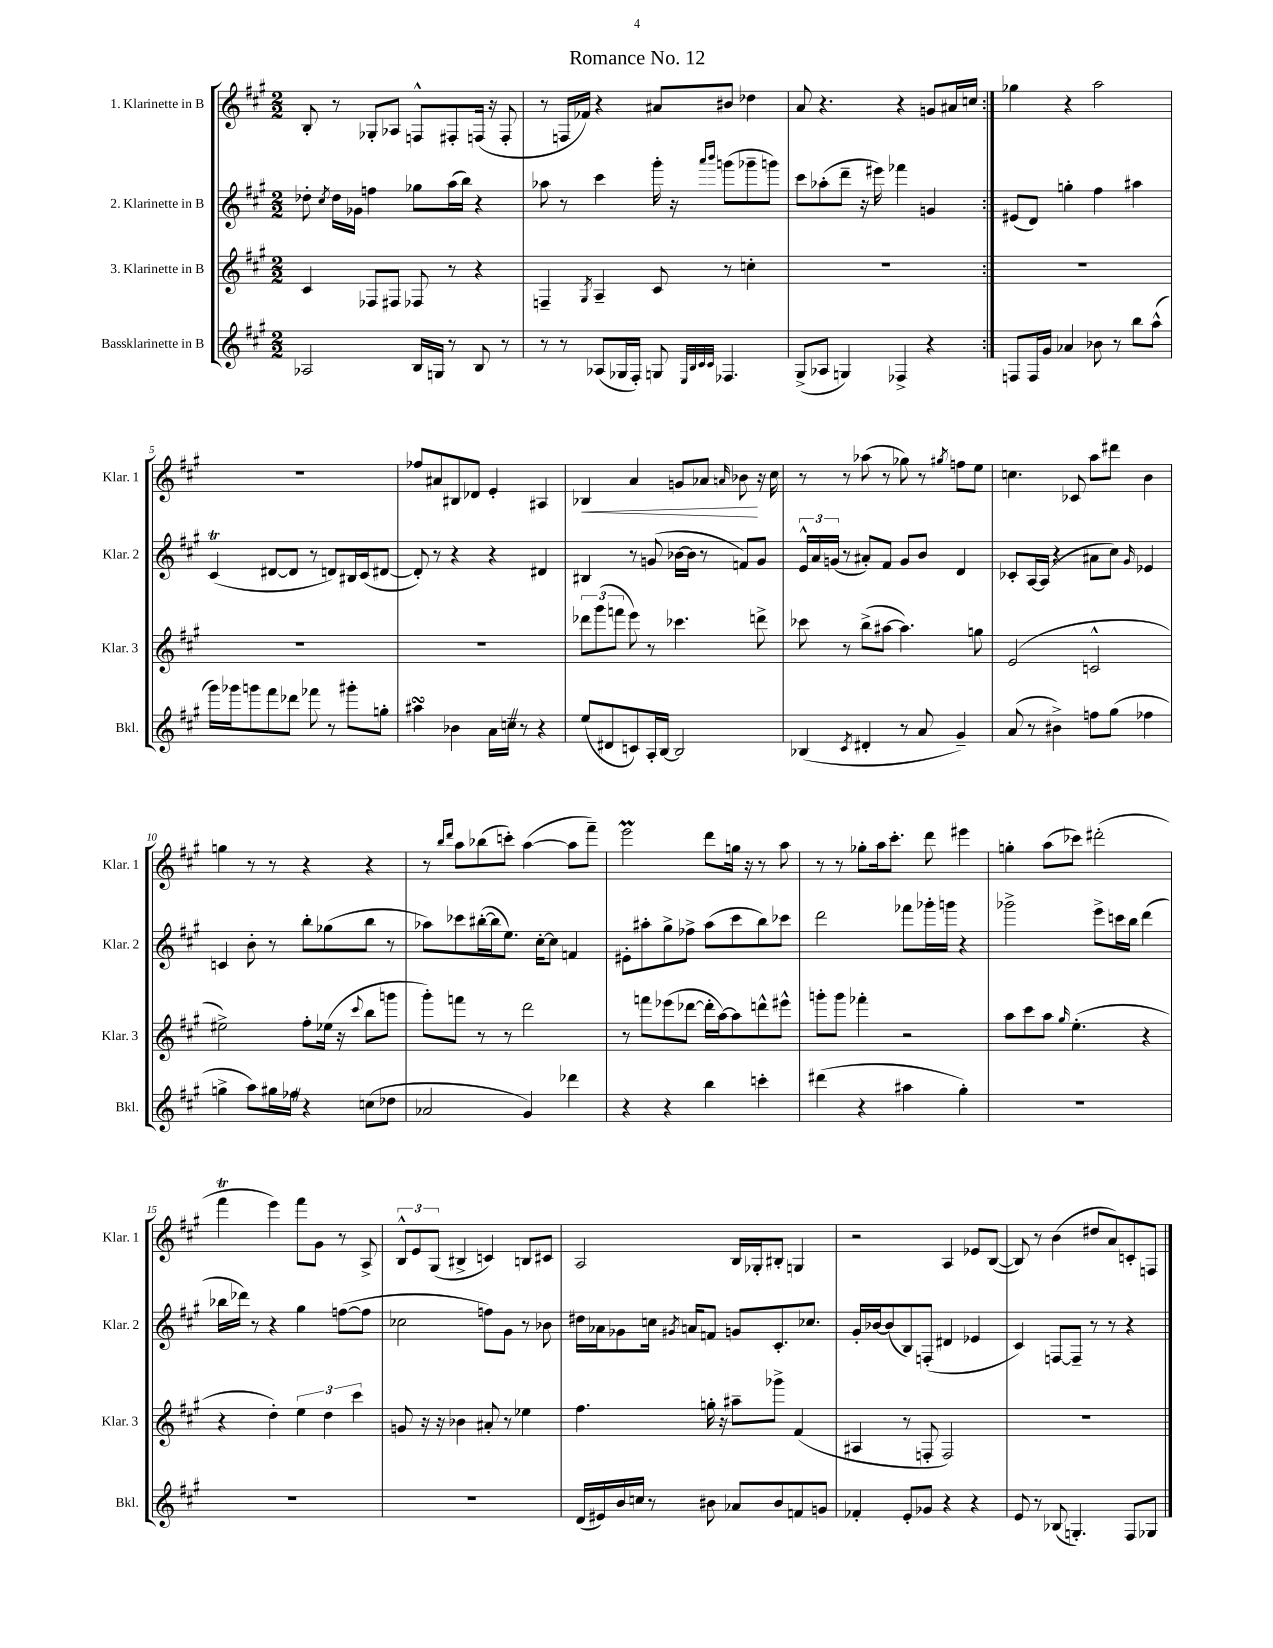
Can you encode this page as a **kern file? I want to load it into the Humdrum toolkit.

**kern	**kern	**kern	**kern	**dynam
*part4	*part3	*part2	*part1	*part1
*staff4	*staff3	*staff2	*staff1	*staff1
*I"Bassklarinette in B	*I"3. Klarinette in B	*I"2. Klarinette in B	*I"1. Klarinette in B	*
*I'Bkl.	*I'Klar. 3	*I'Klar. 2	*I'Klar. 1	*
*clefG2	*clefG2	*clefG2	*clefG2	*
*k[f#c#g#]	*k[f#c#g#]	*k[f#c#g#]	*k[f#c#g#]	*
*M2/2	*M2/2	*M2/2	*M2/2	*
=1	=1	=1	=1	=1
2A-X/	4c#/	8dd-X'\	8B'/	.
.	.	8qcc#/	.	.
.	.	16dd-\LL	8r	.
.	.	16g-X\JJ	.	.
.	8F-X/L	4ffn\	8G-X'/L	.
.	8F#X/J	.	8A-X/J	.
16B/LL	8F-X/	8gg-X\L	8Fn^^/L	.
16Gn/JJ	.	.	.	.
8r	8r	(16aa\L	8F#X'/	.
.	.	16bb\JJ)	.	.
8B/	4r	4r	(16Fn/Jk	.
.	.	.	16r	.
8r	.	.	8F'/	.
=2	=2	=2	=2	=2
8r	4Fn~/	8aa-X\	8r	.
8r	.	8r	16Fn/LL	.
.	.	.	16f-X/JJ)	.
.	8qG#/	.	.	.
(8A-X/L	4A~/	4ccc#\	4r	.
16G-X/L	.	.	.	.
16F#'/JJ)	.	.	.	.
8Gn/	8c#/	16ggg#'\	8a#X/L	.
.	.	16r	.	.
32qqE/LLL	.	.	.	.
32qqB/	.	.	.	.
32qqc#/	.	16qqaaa/LL	.	.
32qqc#/JJJ	.	16qqbbb/JJ	.	.
4.F-X/	8r	(8gggn\L	8b#X/J	.
.	4ccn'\	8ggg-X~\	4dd-X\	.
.	.	8gggn\J)	.	.
=3	=3	=3	=3	=3
(8G#^/L	1r	8ccc#\L	8a/	.
8A-X/J	.	(8aa-X'\	4.r	.
4Gn/)	.	8ddd~\J	.	.
.	.	16r	.	.
.	.	16eee#X\)	.	.
4F-X^/	.	4fff-X\	4r	.
4r	.	4gn/	8gn/L	.
.	.	.	16a#X/L	.
.	.	.	16ccn/JJ	.
=4:|!	=4:|!	=4:|!	=4:|!	=4:|!
8Fn/L	1r	(8e#X/L	4gg-X\	.
16F/L	.	8d/J)	.	.
16g#/JJ	.	.	.	.
4a-X/	.	4ggn'\	4r	.
8b-X\	.	4ff#\	2aa\	.
8r	.	.	.	.
8bb\L	.	4aa#X\	.	.
(8aa^^\J	.	.	.	.
!!LO:LB:g=z
=5	=5	=5	=5	=5
16ggg#\LL)	1r	(4c#t/	1r	.
16ggg-X\J	.	.	.	.
8gggn\	.	.	.	.
8fff#\	.	[8d#X/L	.	.
8ddd-X\J	.	8d#/J]	.	.
8fff-X\	.	8r	.	.
8r	.	8dn/L)	.	.
8ggg#X'\L	.	16B#X/L	.	.
.	.	(16c#/J	.	.
8ggn'\J	.	[8d#X/J	.	.
=6	=6	=6	=6	=6
4aa#XsSsS\	1r	8d#'/])	8ff-X/L	.
.	.	8r	8a#X/	.
4b-X\	.	4r	8B#X/	.
.	.	.	8d-X/J	.
16a\LL	.	4r	4e'/	.
16ccn~Z\JJ	.	.	.	.
8r	.	.	.	.
4r	.	4d#X/	4A#X/	.
=7	=7	=7	=7	=7
!	!	!	!	!LO:HP:b
(8ee/L	12ddd-X\L	4B#X/	4B-X/	<
.	(12ggg#\	.	.	.
8d#X/	.	.	.	.
.	12fffn\J	.	.	.
8cn/)	8eee\)	8r	4a/	.
16A'/L	8r	(8gn/	.	.
[16B/JJ	.	.	.	.
2B/]	4.ccc-X\	[16b-X\LL	8gn/L	.
.	.	16b-\JJ]	.	.
.	.	8r	8a-X/J	.
.	.	.	16qqan/	.
.	.	8fn/L)	8b-X\	.
.	8dddn^\	8g/J	16r	[
.	.	.	16cc#\	.
=8	=8	=8	=8	=8
(4B-X/	8ccc-X\	24e^^/LL	8r	.
.	.	24a/	.	.
.	.	(24gn/JJ	.	.
.	8r	8r	8r	.
8qc#/	.	.	.	.
4d#X'/	(8bb^\L	8a#X'/L)	(8aa-X\	.
.	[8aa#X\J	8f#/J	8r	.
8r	4.aa#\])	8g/L	8gg-X\)	.
8a/	.	8b/J	8r	.
.	.	.	8qgg#X/	.
4g#~/)	.	4d/	8ffn\L	.
.	8ggn\	.	8ee\J	.
=9	=9	=9	=9	=9
(8a/	(2e/	8c-X'/L	4.ccn\	.
8r	.	[16A/L	.	.
.	.	(16A/JJ]	.	.
4b#X^\)	.	4r	.	.
.	.	.	8c-X/	.
8ffn\L	2cn^^/	8a#X\L	8aa\L	.
(8gg#\J	.	8cc#\J)	8ddd#X\J	.
.	.	16qqg#/	.	.
4ff-X\	.	4e-X/	4b\	.
!!LO:LB:g=z
=10	=10	=10	=10	=10
4ggn^\	2ee#X^\)	4cn/	4ggn\	.
8aa\L)	.	8b'\	8r	.
16gg#X\L	.	8r	8r	.
16ff-XZ\JJ	.	.	.	.
4r	8ff#'\L	8bb'\L	4r	.
.	(16ee-X\Jk	(8gg-X\	.	.
.	16r	.	.	.
.	8qqccc#/	.	.	.
(8ccn\L	8bb\L	8bb\J	4r	.
8dd-X\J	8gggn\J	8r	.	.
=11	=11	=11	=11	=11
2a-X/	8ggg#'\L)	8aa-X\L)	8r	.
.	.	.	16qqbb/LL	.
.	.	.	16qqddd/JJ	.
.	8fffn\J	8ccc-X\	8aa\L	.
.	8r	([16bb#X'\L	(8bb-X\	.
.	.	16bb#\J]	.	.
.	8r	8.ee\J)	8cccn'\J)	.
4g#/)	2ddd\	.	([4aa\	.
.	.	[16cc#'\KL	.	.
.	.	8cc#\J]	.	.
4ddd-X\	.	4fn/	8aa\L]	.
.	.	.	8fff#~\J)	.
=12	=12	=12	=12	=12
4r	8r	8e#X'\L	2eeeM\	.
.	8fffn\L	8aa#X'\	.	.
4r	(8eee-X\	8gg#^\	.	.
.	[8ddd-X\J	8ff-X^\J	.	.
4bb\	16ddd-'\LL]	(8aa#\L	8ddd\L	.
.	[16aa\J)	.	.	.
.	8aa\]	8ccc#\	16ggn\Jk	.
.	.	.	16r	.
4cccn'\	8dddn^^\	8bb\)	8r	.
.	8eee#X^^\J	8ccc-X\J	8aa\	.
=13	=13	=13	=13	=13
(4ddd#X\	8gggn'\L	2ddd\	8r	.
.	8ggg\J	.	8r	.
4r	4fff-X'\	.	8gg-X'\L	.
.	.	.	16aa\k	.
.	.	.	8.ccc#'\J	.
4aa#X\	2r	8fff-X\L	.	.
.	.	16ggg-X'\L	8ddd\	.
.	.	16gggn\JJ	.	.
4gg#'\)	.	4r	4eee#X\	.
=14	=14	=14	=14	=14
1r	8aa\L	2ggg-X^\	4ggn'\	.
.	8ccc#\	.	.	.
.	8aa\J	.	(8aa\L	.
.	16qqgg#/	.	.	.
.	(4.ee'\	.	8ccc-X\J)	.
.	.	8eee^\L	(2ddd#X'\	.
.	.	16cccn\L	.	.
.	.	16bb\JJ	.	.
.	4r	(4ddd\	.	.
!!LO:LB:g=z
=15	=15	=15	=15	=15
1r	4r	16bb-X\LL	4fff#T\	.
.	.	16ddd-X\JJ)	.	.
.	.	8r	.	.
.	4dd'\)	4r	4eee\)	.
.	6ee\	4gg#\	8fff#\L	.
.	.	.	8g#\J	.
.	6dd\	.	.	.
.	.	([8ffn\L	8r	.
.	6ccc#\	.	.	.
.	.	8ff\J]	8A^/	.
=16	=16	=16	=16	=16
1r	8gn/	2cc-X\	12B^^/L	.
.	.	.	12e/	.
.	16r	.	.	.
.	.	.	(12G#/J	.
.	16r	.	.	.
.	4b-X\	.	4B#X^/	.
.	8a#X'/	8ffn\L)	4cn/)	.
.	8r	8g#\J	.	.
.	4ee-X\	8r	8Bn/L	.
.	.	8b-X\	8c#X/J	.
=17	=17	=17	=17	=17
(16d/LL	4.ff#\	16dd#X\LL	2A/	.
16e#X/)	.	16a-X\J	.	.
16b/	.	8g-X\	.	.
16ccn/JJ	.	.	.	.
8r	.	16ccn\Jk	.	.
.	.	8qg#X/	.	.
.	.	16an/KL	.	.
8b#X\	16ggn'\	8fn/J	.	.
.	16r	.	.	.
8a-X/L	8aa#X~\L	8gn/L	16B/LL	.
.	.	.	16G-X'/J	.
8b#/	8ggg-X^\J	8.c#'/	8B#X'/J	.
8fn/	(4f#/	.	4Gn/	.
.	.	8.cc-X/J	.	.
8gn/J	.	.	.	.
=18	=18	=18	=18	=18
4f-X'/	4A#X/	16g#'/LL	2r	.
.	.	[16b-X/J	.	.
.	.	(8b-/]	.	.
8e'/L	8r	8B/)	.	.
8g-X/J	8Fn'/	(8Fn'/J	.	.
4r	2F/)	4d#X/	4A/	.
4r	.	4e-X/	8e-X/L	.
.	.	.	([8B/J	.
=19	=19	=19	=19	=19
8e/	1r	4c#/)	8B/])	.
8r	.	.	8r	.
(8B-X/	.	[8Fn/L	(4b\	.
4.Gn'/)	.	8F~/J]	.	.
.	.	8r	8dd#X/L	.
.	.	8r	8a/)	.
8F#/L	.	4r	8cn'/	.
8G-X/J	.	.	8Fn/J	.
==	==	==	==	==
*-	*-	*-	*-	*-
